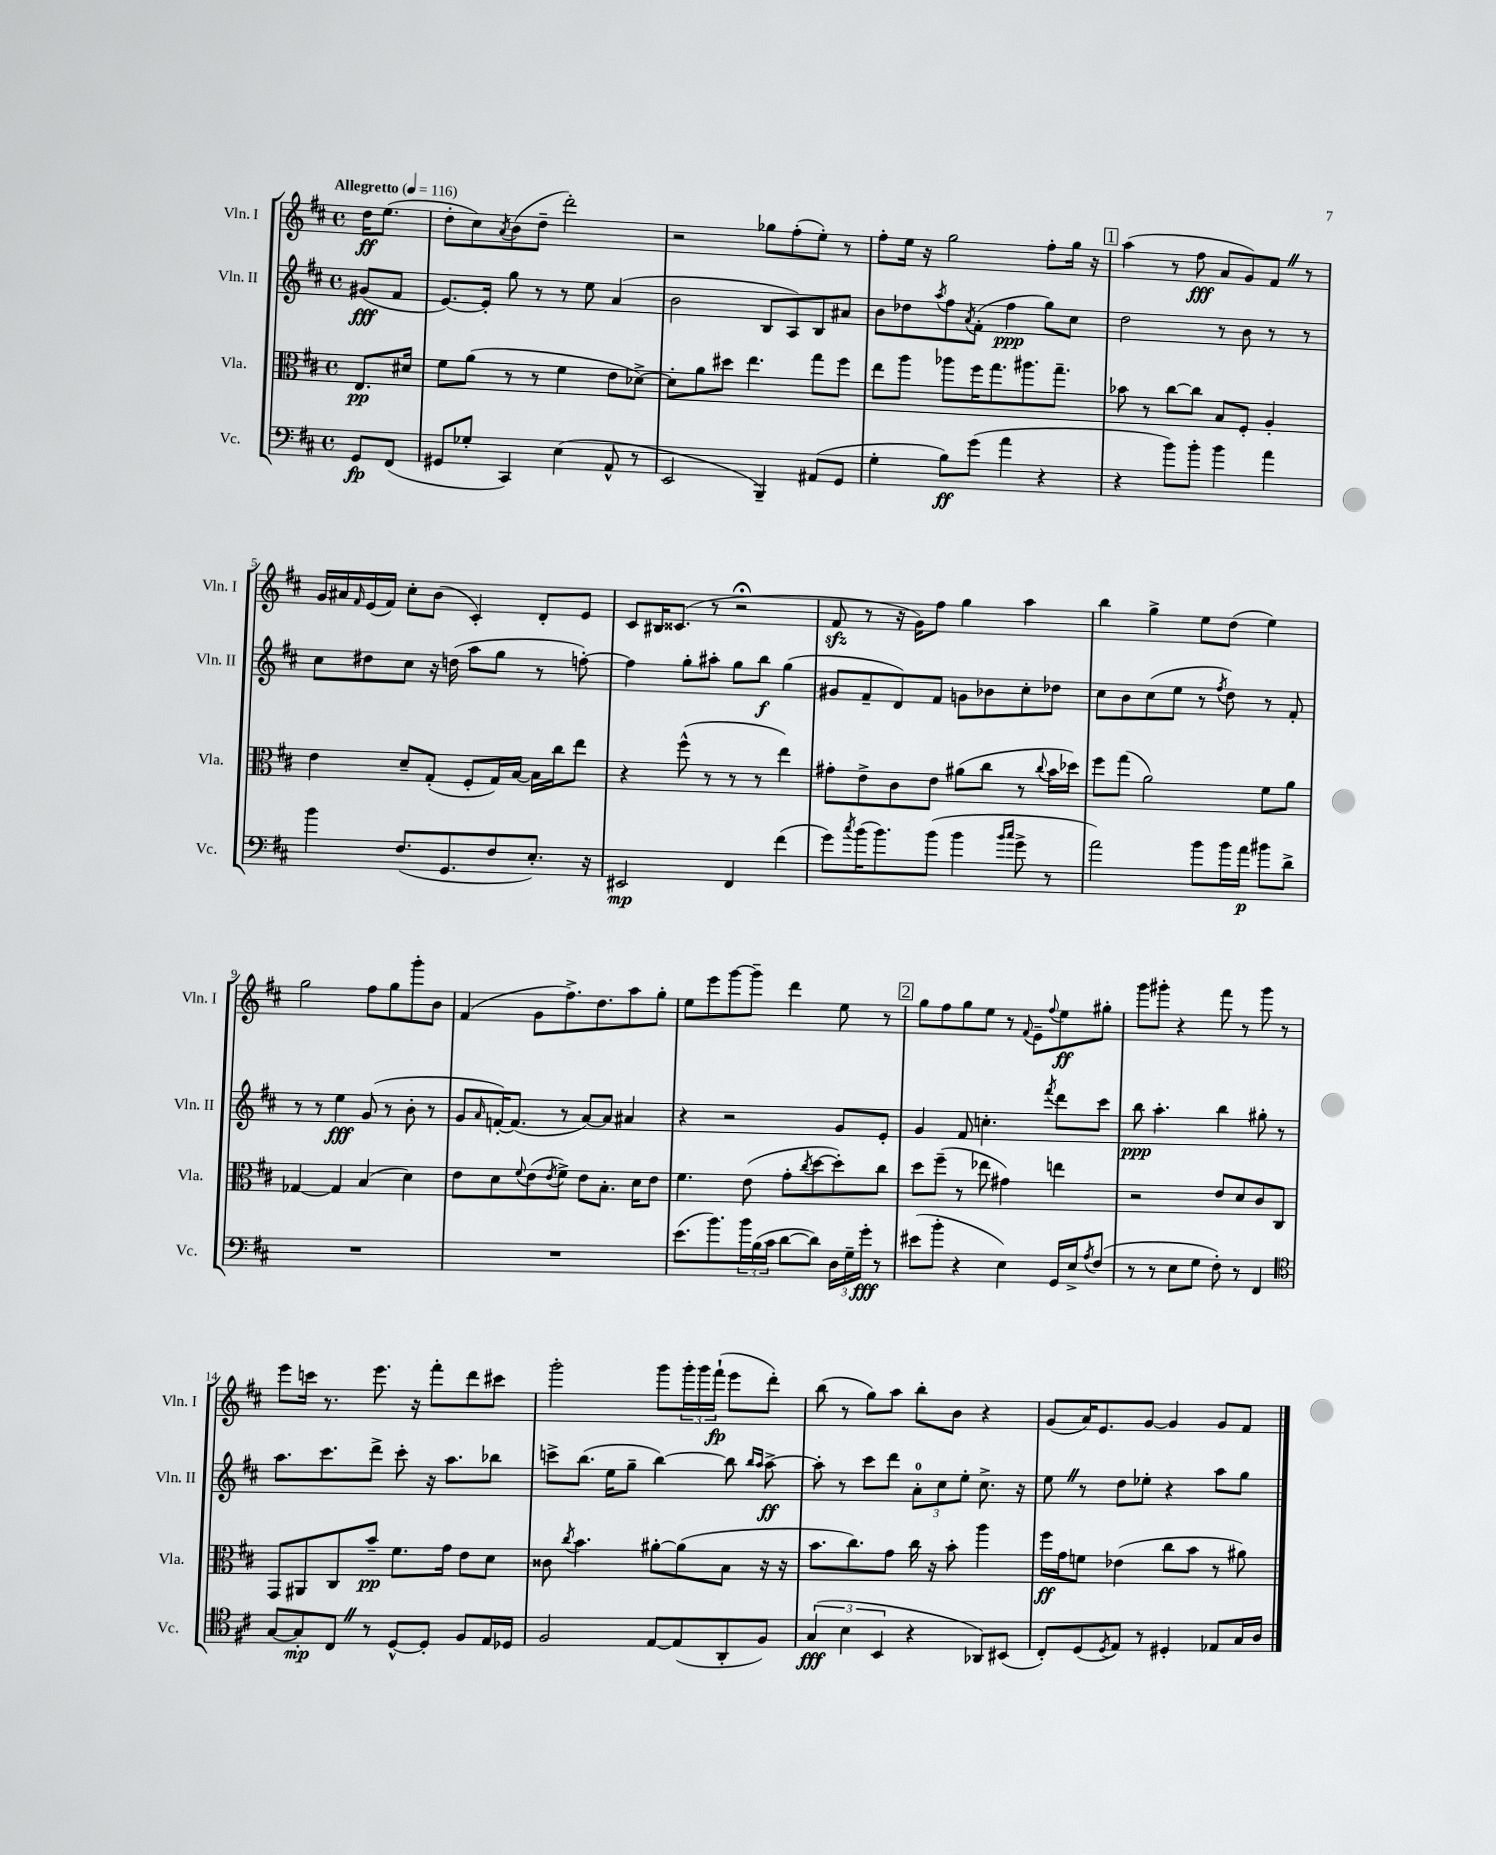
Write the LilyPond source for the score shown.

<<
\new StaffGroup <<
\new Staff = "s0" \with { instrumentName = "Vln. I" shortInstrumentName = "Vln. I" } {
    \clef treble \key d \major \defaultTimeSignature \time 4/4 \partial 4 \tempo "Allegretto" 4 = 116
    d''16\ff e''8.( |
    d''8-. cis''8) \acciaccatura { a'8 } b'8( d''8-- d'''2-.) |
    r2 ges''8 fis''8-.( e''8-.) r8 |
    fis''8-. e''16 r16 g''2 fis''8-. g''16 r16 |
    \mark \markup { \box "1" } a''4( r8 fis''8\fff a'8 g'8) fis'8 \once \override BreathingSign.text = \markup { \musicglyph "scripts.caesura.straight" } \breathe r8 |
    g'16 ais'16 \grace { fis'16 } e'16( fis'16) cis''8-. b'8( cis'4-.) d'8-. e'8 |
    cis'8 bis16 cisis'8.( r8 r2\fermata |
    fis'8\sfz r8 r16 g'16) fis''8 g''4 a''4 |
    b''4 g''4-> e''8 d''8( e''4) |
    g''2 fis''8 g''8 g'''8-. b'8 |
    fis'4( g'8 fis''8.->) d''8. a''8 g''8-. |
    e''8 e'''8 g'''8~ g'''8-- d'''4 e''8 r8 |
    \mark \markup { \box "2" } g''8 fis''8 g''8 e''8 r8 \appoggiatura { fis'8 } e'8-- \appoggiatura { fis''8 } e''8\ff gis''8-. |
    g'''8 gis'''8-. r4 fis'''8 r8 gis'''8 r8 |
    e'''8 c'''16 r8. e'''8. r16 fis'''8-. d'''8 cis'''8 |
    g'''2-. g'''8 \tuplet 3/2 { g'''16-. g'''16 fis'''16-!\fp( } e'''8 d'''8-.) |
    b''8( r8 g''8) a''8 b''8-. b'8 r4 |
    g'8( a'16) e'8. g'8~ g'4 g'8 fis'8 \bar "|." |
}
\new Staff = "s1" \with { instrumentName = "Vln. II" shortInstrumentName = "Vln. II" } {
    \clef treble \key d \major \defaultTimeSignature \time 4/4 \partial 4
    gis'8\fff( fis'8 |
    e'8.~) e'16-. g''8 r8 r8 e''8 a'4( |
    b'2 b8 a8) b8 ais'8 |
    b'8 des''8 \acciaccatura { a''8 } fis''8 \acciaccatura { a'8 } fis'8-.( fis''4\ppp g''8) cis''8 |
    \mark \markup { \box "1" } d''2 r8 b'8 r8 r8 |
    cis''8 dis''8 cis''8 r16 d''16( a''8 g''8 r8 f''8~-.) |
    f''4 g''8-. ais''8-. g''8 b''8\f g''4( |
    gis'8 fis'8-- d'8) fis'8 g'8 bes'8 cis''8-. des''8 |
    cis''8 b'8 cis''8( e''8 r8 \acciaccatura { fis''8 } d''8) r8 fis'8-. |
    r8 r8 e''4\fff g'8( r8 b'8-. r8 |
    g'8 \grace { a'16 } f'16~-.) f'8.( r8 a'8~) a'8 ais'4 |
    r4 r2 g'8 e'8-. |
    \mark \markup { \box "2" } g'4 fis'8 c''4.-. \acciaccatura { fis'''8 } d'''8 cis'''8 |
    b''8\ppp a''4.-. b''4 gis''8-. r8 |
    a''8. cis'''8. d'''8-> cis'''8-. r16 a''8. bes''8 |
    c'''8-> b''8.( e''16 g''8-- b''4~) b''8 \grace { b''16 a''16 } a''8~->\ff |
    a''8-. r8 cis'''8 d'''8 \tuplet 3/2 { a'8-0-. cis''8 e''8-. } cis''8.-> r16 |
    e''8 \once \override BreathingSign.text = \markup { \musicglyph "scripts.caesura.straight" } \breathe r8 d''8 ees''8-. r4 a''8 g''8 \bar "|." |
}
\new Staff = "s2" \with { instrumentName = "Vla." shortInstrumentName = "Vla." } {
    \clef alto \key d \major \defaultTimeSignature \time 4/4 \partial 4
    e8.\pp dis'16 |
    fis'8 a'8( r8 r8 fis'4 e'8 des'8~->) |
    des'8-. a'8 dis''8 e''4. g''8 fis''8 |
    e''8 a''8 aes''8 fis''16 g''8. ais''8. g''8.-- |
    \mark \markup { \box "1" } bes'8 r8 cis''8~ cis''8 b8 fis8-. a4-. |
    e'4 d'8-- g8-.( fis8-. g16) b16~ b16 cis''16 e''8 |
    r4 fis''8-^( r8 r8 r8 e''4) |
    gis'8-. e'8-> cis'8 e'8 ais'8( cis''8 r8 \appoggiatura { cis''8 } b'16 des''16) |
    fis''8 g''8( a'2) fis'8 a'8 |
    ges4~ ges4 b4( d'4) |
    e'8 d'8 \appoggiatura { fis'8 } e'8( \acciaccatura { e'8 } fis'8->) e'8 b8.-. d'16 e'8 |
    fis'4. e'8( g'8-. \acciaccatura { cis''8 } d''8~ d''8-.) cis''8 |
    \mark \markup { \box "2" } d''8 fis''8--( r8 ees''8 gis'4) e''4 |
    r2 e'8 d'8 cis'8 cis8 |
    g,8 ais,8 cis8 b'8--\pp fis'8. g'16 e'8 d'8 |
    cisis'8 \acciaccatura { cis''8 } b'4. ais'8~-. ais'8( b8 r16 r16 |
    b'8. cis''8.) g'8 cis''16 r16 b'8-. a''4 |
    fis''16\ff g'16 f'8 ees'4( cis''8 b'8 r8 ais'8) \bar "|." |
}
\new Staff = "s3" \with { instrumentName = "Vc." shortInstrumentName = "Vc." } {
    \clef bass \key d \major \defaultTimeSignature \time 4/4 \partial 4
    g,8\fp fis,8( |
    gis,8 ges8-. cis,4) e4( a,8-^ r8 |
    e,2 b,,4--) ais,8( g,8 |
    g4-. b8\ff) g'8( a'4 r4 |
    \mark \markup { \box "1" } r4 b'8) b'8-. b'4 a'4 |
    b'4 fis8.( g,8. fis8 e8.-.) r16 |
    eis,2\mp fis,4 fis'4( |
    g'8) \acciaccatura { cis''8 } b'16( b'8.) b'8( b'4 \grace { b'16 cis''16 } g'8-> r8 |
    a'2) b'8 b'16 a'16\p bis'8 d'8-> |
    R1 |
    R1 |
    e'8.( b'8.) \tuplet 3/2 { b'16 b16( cis'16 } d'8~ d'8) \tuplet 3/2 { d16 g16-- g'16-.\fff } r8 |
    \mark \markup { \box "2" } eis'8( b'8-. r4 e4) g,16 e16-> \acciaccatura { a8 } fis8( |
    r8 r8 e8 g8 fis8-.) r8 fis,4 |
    \clef tenor g8~ g8-.\mp cis8 \once \override BreathingSign.text = \markup { \musicglyph "scripts.caesura.straight" } \breathe r8 d8~-^ d8-. fis8 e16 des16 |
    fis2 e8~ e8( a,8-. fis8) |
    \tuplet 3/2 { g4\fff( b4 b,4 } r4 aes,8) bis,8( |
    cis8-.) d8( \acciaccatura { d8 } e8) r8 dis4-. ees8 g16 a16 \bar "|." |
}
>>
>>
